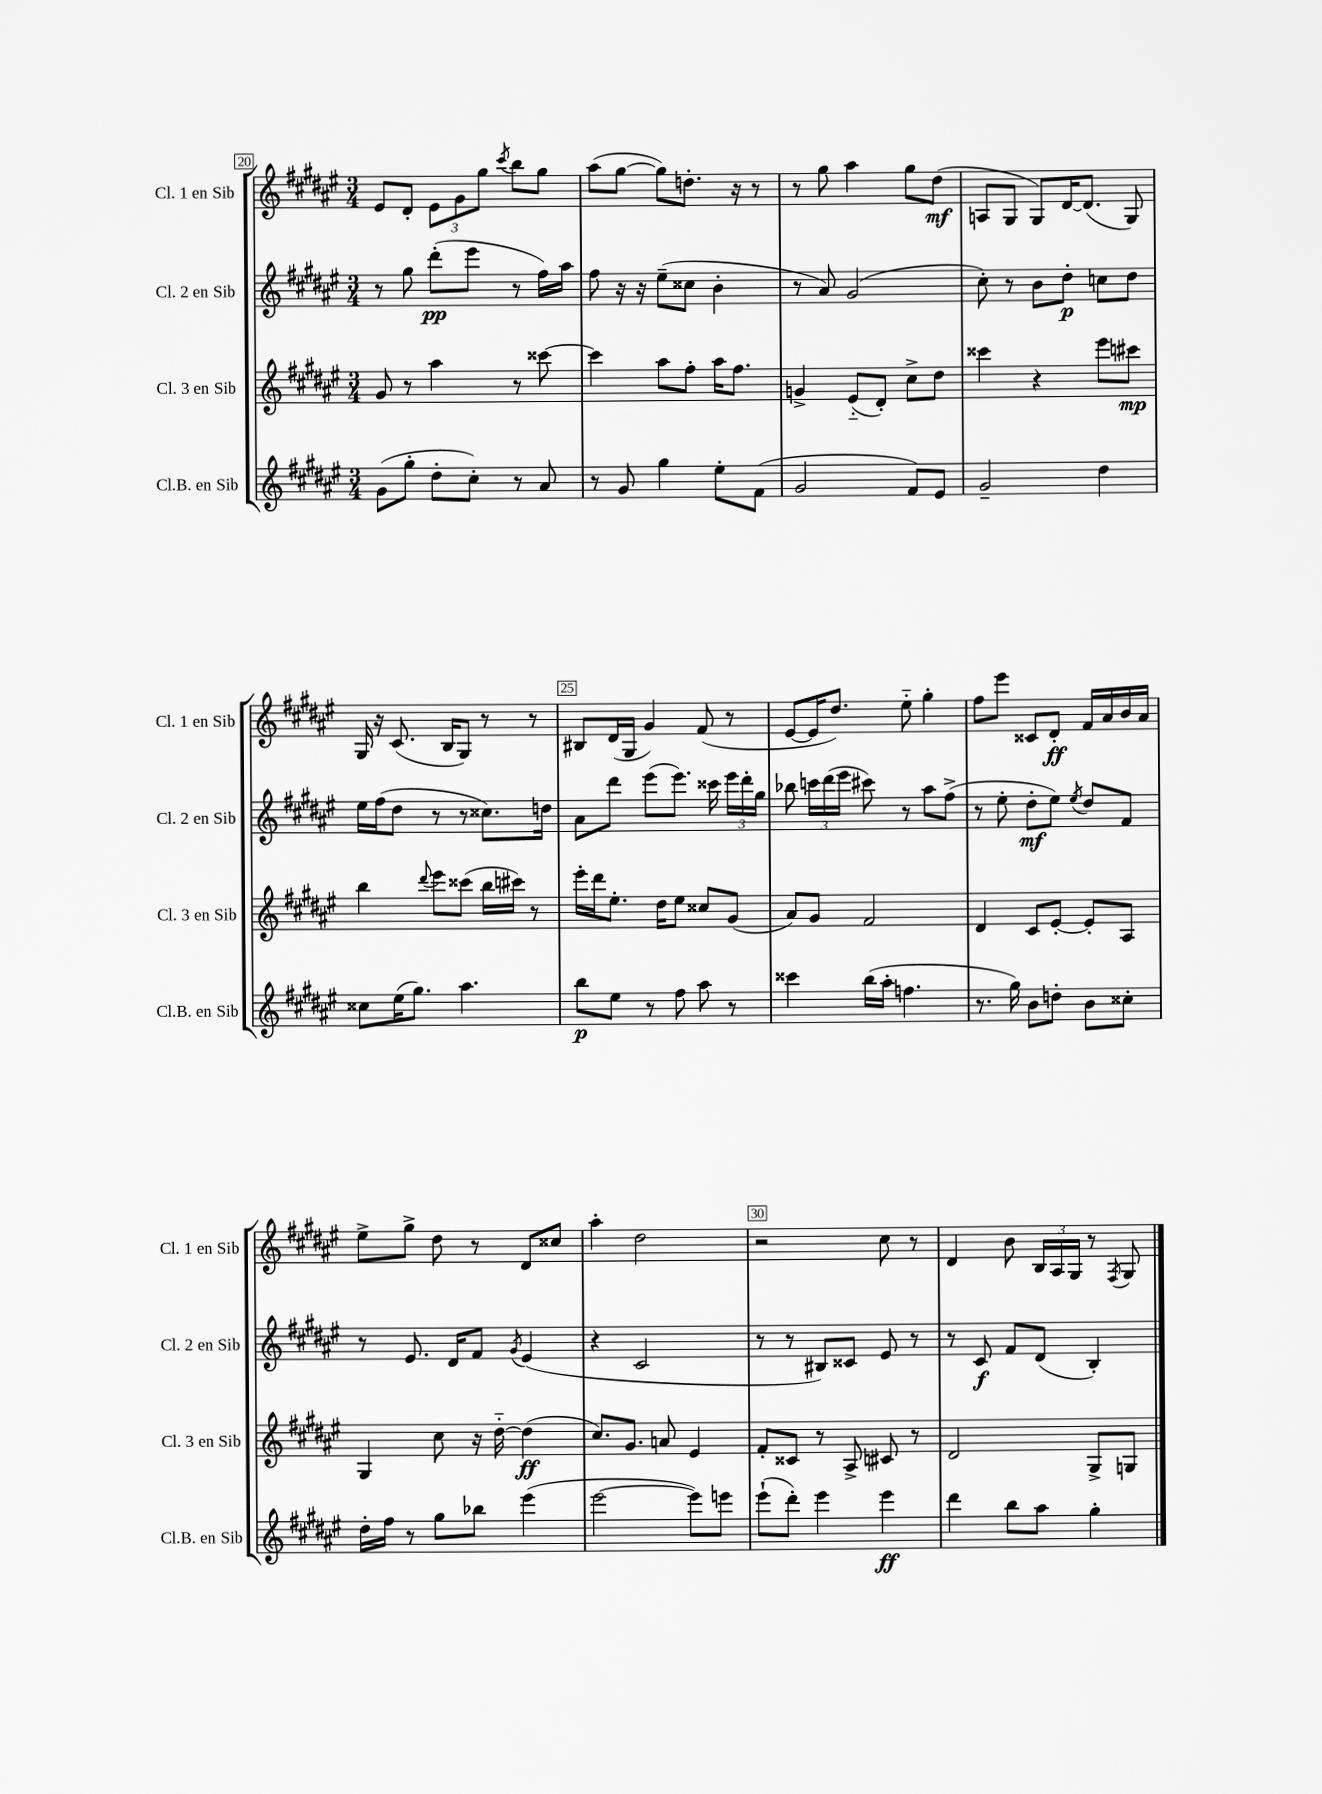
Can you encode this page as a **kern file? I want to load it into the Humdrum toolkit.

**kern	**dynam	**kern	**dynam	**kern	**dynam	**kern	**dynam
*part4	*part4	*part3	*part3	*part2	*part2	*part1	*part1
*staff4	*staff4	*staff3	*staff3	*staff2	*staff2	*staff1	*staff1
*I"Cl.B. en Sib	*	*I"Cl. 3 en Sib	*	*I"Cl. 2 en Sib	*	*I"Cl. 1 en Sib	*
*I'Cl.B. en Sib	*	*I'Cl. 3 en Sib	*	*I'Cl. 2 en Sib	*	*I'Cl. 1 en Sib	*
*clefG2	*	*clefG2	*	*clefG2	*	*clefG2	*
*k[f#c#g#d#a#e#]	*	*k[f#c#g#d#a#e#]	*	*k[f#c#g#d#a#e#]	*	*k[f#c#g#d#a#e#]	*
*M3/4	*	*M3/4	*	*M3/4	*	*M3/4	*
=20	=20	=20	=20	=20	=20	=20	=20
(8g#\L	.	8g#/	.	8r	.	8e#/L	.
8gg#'\J	.	8r	.	8gg#\	.	8d#'/J	.
8dd#'\L	.	4aa#\	.	(8ddd#'\L	pp	12e#\L	.
.	.	.	.	.	.	12g#\	.
8cc#'\J)	.	.	.	8eee#\J	.	.	.
.	.	.	.	.	.	12gg#\J	.
.	.	.	.	.	.	8qccc#/	.
8r	.	8r	.	8r	.	8bb\L	.
8a#/	.	[8ccc##X\	.	16ff#\LL)	.	8gg#\J	.
.	.	.	.	16aa#\JJ	.	.	.
=21	=21	=21	=21	=21	=21	=21	=21
8r	.	4ccc##\]	.	8ff#\	.	(8aa#\L	.
8g#/	.	.	.	16r	.	[8gg#\J	.
.	.	.	.	16r	.	.	.
4gg#\	.	8aa#\L	.	(8ee#~\L	.	8gg#\L])	.
.	.	8ff#'\J	.	8cc##X\J	.	8.ddn'\J	.
8ee#'\L	.	16aa#\KL	.	4b'\	.	.	.
.	.	8.ff#\J	.	.	.	16r	.
(8f#\J	.	.	.	.	.	8r	.
=22	=22	=22	=22	=22	=22	=22	=22
2g#/	.	4gn^/	.	8r	.	8r	.
.	.	.	.	8a#/)	.	8gg#\	.
.	.	(8e#/L	.	(2g#/	.	4aa#\	.
.	.	8d#'/J)	.	.	.	.	.
8f#/L)	.	8cc#^\L	.	.	.	8gg#\L	.
8e#/J	.	8dd#\J	.	.	.	(8dd#\J	mf
=23	=23	=23	=23	=23	=23	=23	=23
2g#~/	.	4ccc##X\	.	8cc#'\)	.	8An/L	.
.	.	.	.	8r	.	8G#/J	.
.	.	4r	.	8b\L	.	8G#/L)	.
.	.	.	.	8dd#'\J	p	[16d#/K	.
.	.	.	.	.	.	(8.d#/J]	.
4dd#\	.	8eee#\L	.	8ccn\L	.	.	.
.	.	8ccc#X\J	mp	8dd#\J	.	8G#/)	.
!!LO:LB:g=z
=24	=24	=24	=24	=24	=24	=24	=24
8cc##X\L	.	4bb\	.	16ee#\LL	.	16G#/	.
.	.	.	.	(16ff#\J	.	16r	.
(16ee#\K	.	.	.	8dd#\J	.	(8.c#/	.
8.gg#\J)	.	.	.	.	.	.	.
.	.	8qqddd#/	.	.	.	.	.
.	.	8eee#\L	.	8r	.	.	.
.	.	.	.	.	.	16B/KL	.
4.aa#\	.	(8ccc##X\J	.	8r	.	8G#/J)	.
.	.	16bb\LL	.	8.cc##X\L)	.	8r	.
.	.	16ccc#X\JJ)	.	.	.	.	.
.	.	8r	.	.	.	8r	.
.	.	.	.	16ddn\Jk	.	.	.
=25	=25	=25	=25	=25	=25	=25	=25
8bb\L	p	16eee#'\LL	.	8a#\L	.	8B#X/L	.
.	.	16ddd#\J	.	.	.	.	.
8ee#\J	.	8.ee#'\J	.	8ddd#\J	.	(16d#/L	.
.	.	.	.	.	.	16G#/JJ	.
8r	.	.	.	(8eee#\L	.	4g#/)	.
.	.	16dd#\KL	.	.	.	.	.
8ff#\	.	8ee#\J	.	8.eee#\J)	.	.	.
8aa#\	.	8cc##X/L	.	.	.	(8f#/	.
.	.	.	.	16ccc##X\	.	.	.
8r	.	(8g#/J	.	24eee#\LL	.	8r	.
.	.	.	.	24ddd#'\	.	.	.
.	.	.	.	24gg#\JJ	.	.	.
=26	=26	=26	=26	=26	=26	=26	=26
4ccc##X\	.	8a#/L)	.	8bb-X\	.	[8e#/L	.
.	.	8g#/J	.	24cccn\LL	.	16e#/K]	.
.	.	.	.	(24ddd#\	.	.	.
.	.	.	.	.	.	8.dd#/J)	.
.	.	.	.	24eee#\JJ	.	.	.
(16bb\LL	.	2f#/	.	8ccc#X\)	.	.	.
16aa#'\JJ	.	.	.	.	.	.	.
4.ffn\	.	.	.	8r	.	8ee#\	.
.	.	.	.	8aa#\L	.	4gg#'\	.
.	.	.	.	(8ff#^\J	.	.	.
=27	=27	=27	=27	=27	=27	=27	=27
8.r	.	4d#/	.	8r	.	8ff#\L	.
.	.	.	.	8ee#'\	.	8eee#\J	.
16gg#\)	.	.	.	.	.	.	.
8b\L	.	8c#/L	.	8dd#'\L	mf	8c##X/L	.
8ddn'\J	.	[8e#'/J	.	8ee#\J)	.	8d#'/J	ff
.	.	.	.	8qee#/	.	.	.
8b\L	.	8e#'/L]	.	8dd#/L	.	16f#/LL	.
.	.	.	.	.	.	16a#/	.
8cc##X'\J	.	8A#/J	.	8f#/J	.	16b/	.
.	.	.	.	.	.	16a#/JJ	.
!!LO:LB:g=z
=28	=28	=28	=28	=28	=28	=28	=28
16dd#'\LL	.	4G#/	.	8r	.	8ee#^\L	.
16ff#\JJ	.	.	.	.	.	.	.
8r	.	.	.	8.e#/	.	8gg#^\J	.
8gg#\L	.	8cc#\	.	.	.	8dd#\	.
.	.	.	.	16d#/KL	.	.	.
8bb-X\J	.	16r	.	8f#/J	.	8r	.
.	.	[16dd#\	.	.	.	.	.
.	.	.	.	8qg#/	.	.	.
(4eee#\	.	(4dd#\]	ff	(4e#/	.	8d#/L	.
.	.	.	.	.	.	8cc##X/J	.
=29	=29	=29	=29	=29	=29	=29	=29
[2eee#\	.	8.cc#/L)	.	4r	.	4aa#'\	.
.	.	8.g#/J	.	.	.	.	.
.	.	.	.	2c#/	.	2dd#\	.
.	.	8an/	.	.	.	.	.
8eee#\L])	.	4e#/	.	.	.	.	.
8eeen\J	.	.	.	.	.	.	.
=30	=30	=30	=30	=30	=30	=30	=30
(8eee#`\L	.	8f#'/L	.	8r	.	2r	.
8ddd#'\J)	.	8c##X/J	.	8r	.	.	.
4eee#\	.	8r	.	8B#X/L)	.	.	.
.	.	8A#^/	.	8c##X/J	.	.	.
4eee#\	ff	8c#X/	.	8e#/	.	8cc#\	.
.	.	8r	.	8r	.	8r	.
=31	=31	=31	=31	=31	=31	=31	=31
4ddd#\	.	2d#/	.	8r	.	4d#/	.
.	.	.	.	8c#/	f	.	.
8bb\L	.	.	.	8f#/L	.	8b\	.
8aa#\J	.	.	.	(8d#/J	.	24B/LL	.
.	.	.	.	.	.	24A#/	.
.	.	.	.	.	.	24G#/JJ	.
4gg#'\	.	8G#^/L	.	4B'/)	.	8r	.
.	.	.	.	.	.	8qF#/	.
.	.	8Gn/J	.	.	.	8G#/	.
==	==	==	==	==	==	==	==
*-	*-	*-	*-	*-	*-	*-	*-
